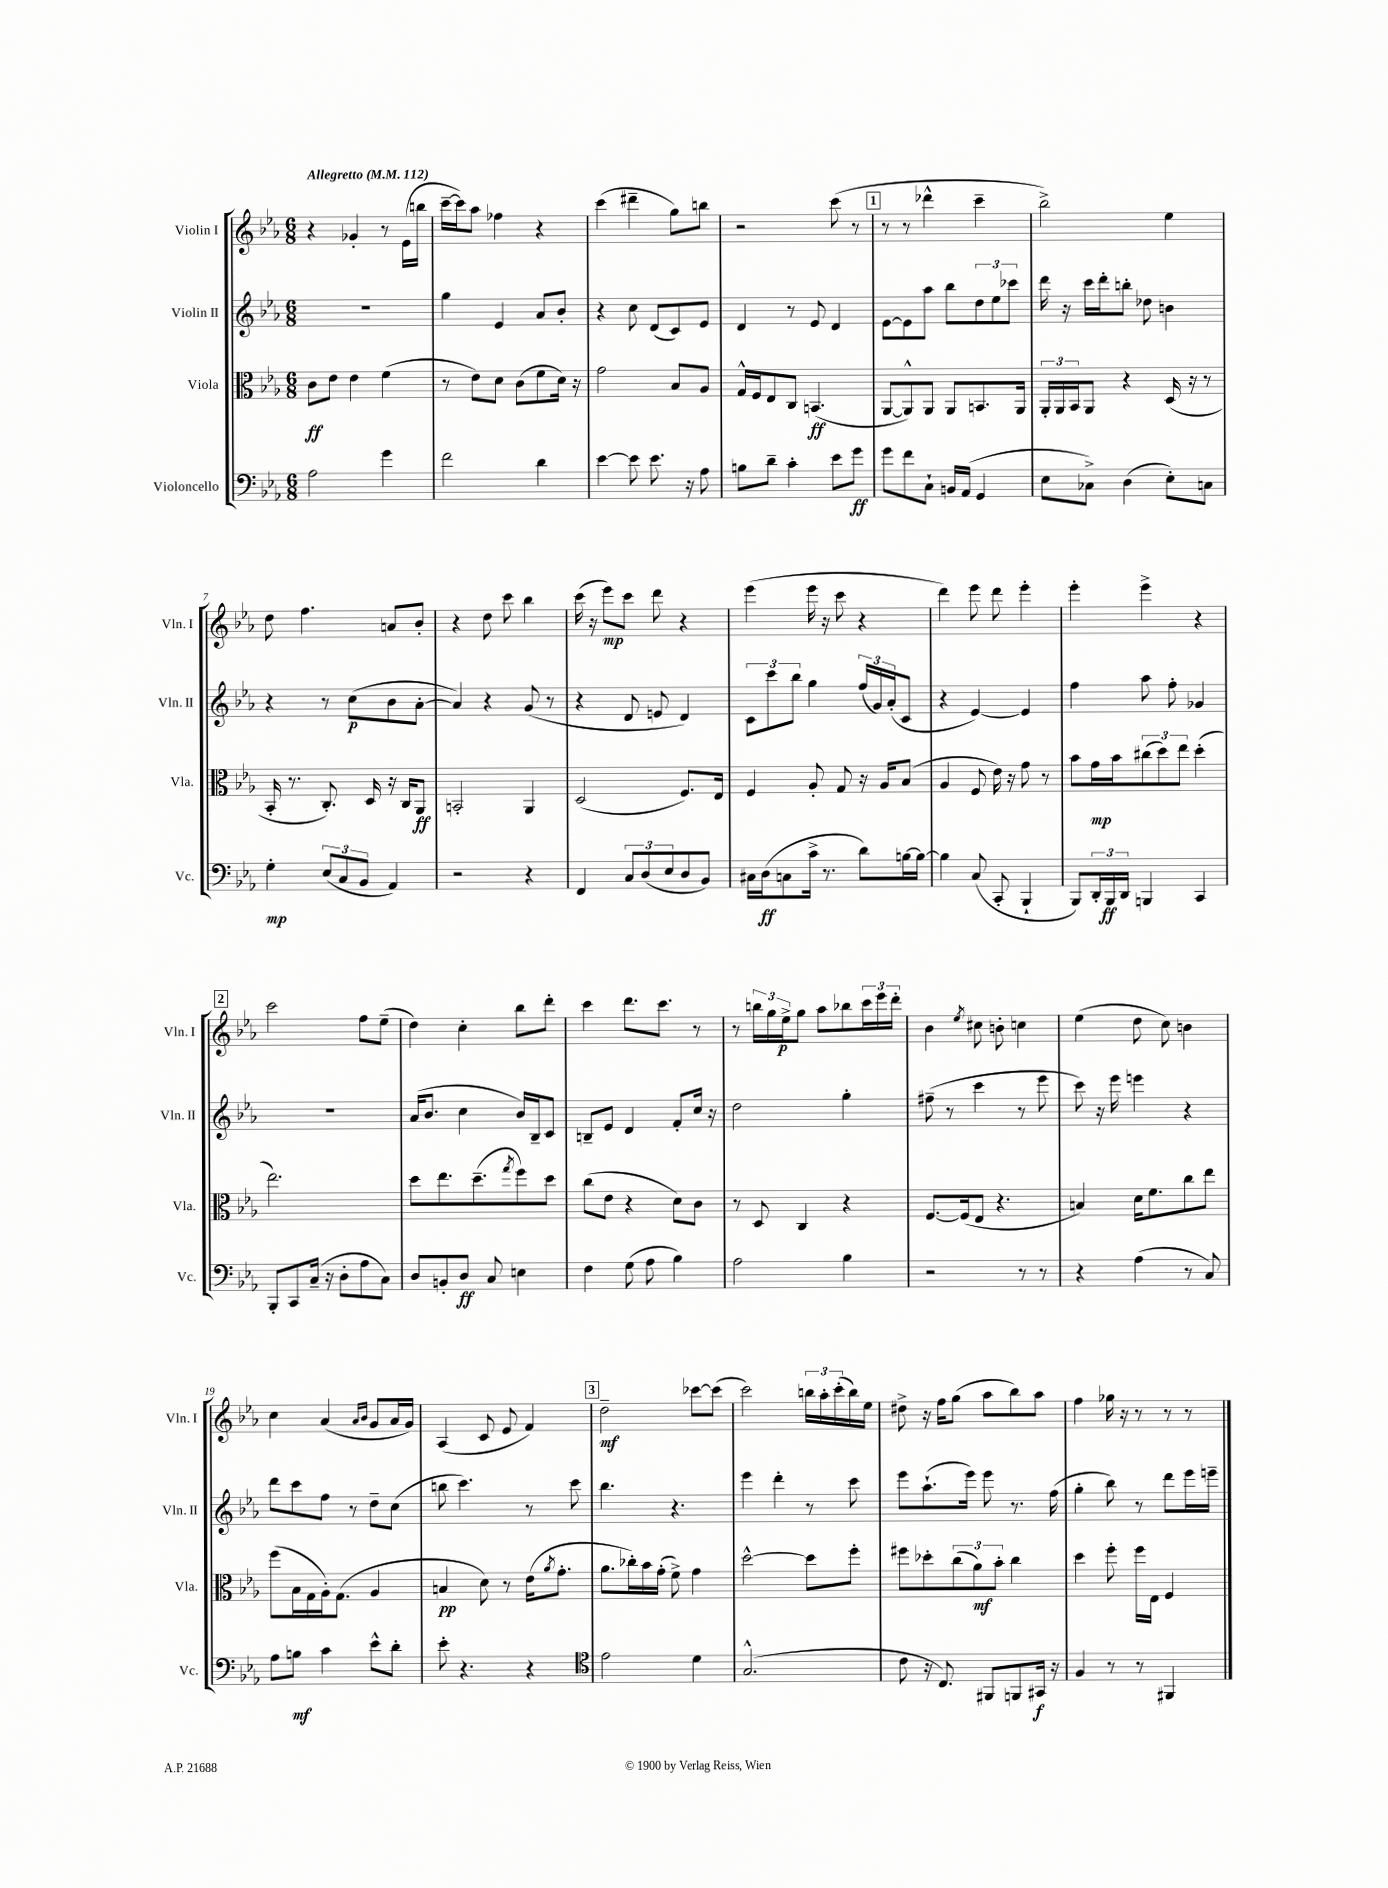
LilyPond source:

<<
\new StaffGroup <<
\new Staff = "s0" \with { instrumentName = "Violin I" shortInstrumentName = "Vln. I" } {
    \clef treble \key ees \major \numericTimeSignature \time 6/8 \tempo "Allegretto" 4 = 112
    r4 ges'4-. r8 ees'16( b''16 |
    c'''16~-- c'''16) aes''8 fes''4 r4 |
    c'''4( dis'''4-- g''8) b''8 |
    r2 c'''8( r8 |
    \mark \markup { \box "1" } r8 r8 des'''4-^ c'''4-- |
    bes''2->) ees''4 |
    d''8 f''4. a'8 bes'8-. |
    r4 d''8 c'''8 bes''4 |
    c'''16( r16 ees'''8\mp) c'''8 d'''8 r4 |
    ees'''4( ees'''16 r16 c'''8 r4 |
    d'''4) ees'''8 d'''8 ees'''4-. |
    ees'''4-. ees'''4-> r4 |
    \mark \markup { \box "2" } c'''2 f''8 ees''8--( |
    d''4) c''4-. bes''8 d'''8-. |
    c'''4 d'''8. c'''8. r8 |
    r8 \tuplet 3/2 { b''16 g''16 ees''16->\p } g''8 aes''8 bes''8 \tuplet 3/2 { c'''16 ees'''16 d'''16-. } |
    bes'4 \acciaccatura { ees''8 } cis''8 b'8-. c''4 |
    ees''4( d''8 c''8) b'4 |
    c''4 aes'4( \grace { aes'16 bes'16 } g'8 aes'16 g'16) |
    aes4( c'8 ees'8 f'4) |
    \mark \markup { \box "3" } d''2--\mf ces'''8~ ces'''8( |
    c'''2) \tuplet 3/2 { b''16 aes''16-. c'''16-.( } b''16) ees''16 |
    dis''8-> r16 f''16 g''8( aes''8 bes''8) aes''8 |
    f''4 ges''16 r16 r8 r8 r8 \bar "|." |
}
\new Staff = "s1" \with { instrumentName = "Violin II" shortInstrumentName = "Vln. II" } {
    \clef treble \key ees \major \numericTimeSignature \time 6/8
    R2. |
    g''4 ees'4 aes'8 bes'8-. |
    r4 c''8 d'8( c'8) ees'8 |
    d'4 r8 ees'8 d'4 |
    \mark \markup { \box "1" } ees'8~ ees'8 aes''8 bes''8 \tuplet 3/2 { d''8 ees''8 ces'''8 } |
    d'''16 r16 c'''16 d'''16-. b''8-. des''8 b'4 |
    r4 r8 c''8\p( bes'8 aes'8~-. |
    aes'4) r4 g'8( r8 |
    r4 d'8 e'8 d'4) |
    \tuplet 3/2 { c'8 c'''8 bes''8 } g''4 \tuplet 3/2 { f''16( g'16) aes'16-.( } c'8 |
    r4 ees'4~) ees'4 |
    f''4 aes''8 f''8-. ges'4 |
    \mark \markup { \box "2" } R2. |
    aes'16( bes'8. c''4 bes'16) bes16-- c'8 |
    b8-- ees'8 d'4 f'8-. c''16 r16 |
    d''2 g''4-. |
    fis''8--( r8 c'''4 r8 ees'''8 |
    c'''8) r16 ees'''16 e'''4 r4 |
    d'''8 c'''8 f''8 r8 d''8-- c''8( |
    b''8 c'''4.) r8 c'''8 |
    \mark \markup { \box "3" } bes''4. r4. |
    ees'''4 d'''4-. r8 c'''8 |
    ees'''8 aes''8.-!( ees'''16) ees'''8 r8. f''16( |
    g''4-. bes''8) r8 d'''8 ees'''16 e'''16-- \bar "|." |
}
\new Staff = "s2" \with { instrumentName = "Viola" shortInstrumentName = "Vla." } {
    \clef alto \key ees \major \numericTimeSignature \time 6/8
    c'8\ff ees'8 ees'4 f'4( |
    r8 ees'8) d'8 c'8( f'8 d'16) r16 |
    g'2 bes8 aes8 |
    g16-^ f16 ees8 c8 b,4.\ff( |
    \mark \markup { \box "1" } aes,8~ aes,8-^) aes,8 aes,8 b,8. aes,16 |
    \tuplet 3/2 { aes,16-. aes,16 bes,16 } aes,8 r4 d16( r16 r8 |
    bes,16-. r8. c8.-.) d16 r16 c16 aes,8\ff |
    b,2-. aes,4 |
    d2( f8.) ees16 |
    f4 aes8-. g8 r16 aes16 bes8( |
    aes4 f8 ees'16) r16 g'8 r8 |
    bes'8 g'16\mp bes'16 \tuplet 3/2 { cis''8( d''8) ees''8 } d''4-.( |
    \mark \markup { \box "2" } ees''2.) |
    d''8 ees''8. d''8.--( \acciaccatura { g''8 } f''8) d''8 |
    c''8( ees'8 r4 d'8) c'8 |
    r8 d8 c4 r4 |
    f8.~ f16( ees8 r4. |
    b4) d'16 f'8. c''8 ees''8 |
    f''8( bes16 g16 aes16-.) g8.( aes4 |
    b4\pp d'8) r8 ees'16( \acciaccatura { aes'8 } g'8.-. |
    \mark \markup { \box "3" } aes'8. ces''16-.) bes'16 g'16-.( f'8->) g'4 |
    d''2~-^ d''8 f''8-. |
    fis''8 des''8-. \tuplet 3/2 { c''8( aes'8\mf) bes'8-. } c''4 |
    d''4 f''8-. f''16 ees16 f4 \bar "|." |
}
\new Staff = "s3" \with { instrumentName = "Violoncello" shortInstrumentName = "Vc." } {
    \clef bass \key ees \major \numericTimeSignature \time 6/8
    aes2 g'4 |
    f'2 d'4 |
    ees'4~ ees'8 ees'8. r16 aes8 |
    b8 d'8-- c'4-. ees'8 g'8\ff |
    \mark \markup { \box "1" } g'8 f'8 c8-! b,16 aes,16( g,4 |
    ees8 ces8->) d4( ees8-.) c8 |
    g4-.\mp \tuplet 3/2 { ees8( c8 bes,8 } aes,4) |
    r2 r4 |
    f,4 \tuplet 3/2 { c8 d8( ees8 } d8 bes,8) |
    cis16 d16\ff( c8 c'16-> r8. d'8) b16~ b16~ |
    b4 c8( c,8-. bes,,4-! |
    bes,,8) \tuplet 3/2 { d,16-. bes,,16\ff d,16 } b,,4 c,4 |
    \mark \markup { \box "2" } bes,,8-. c,8 c16--( r16 d8-. aes8 c8) |
    d8 b,8-. d8\ff c8 e4 |
    f4 g8( aes8 bes4) |
    aes2 bes4 |
    r2 r8 r8 |
    r4 aes4( r8 c8) |
    aes8 b8\mf c'4 ees'8-^ d'8-. |
    ees'8-. r4. r4 |
    \mark \markup { \box "3" } \clef tenor ees'2 d'4 |
    g2.-^( |
    c'8 r16 c8.) fis,8 f,8 gis,16\f r16 |
    f4 r8 r8 fis,4 \bar "|." |
}
>>
>>
